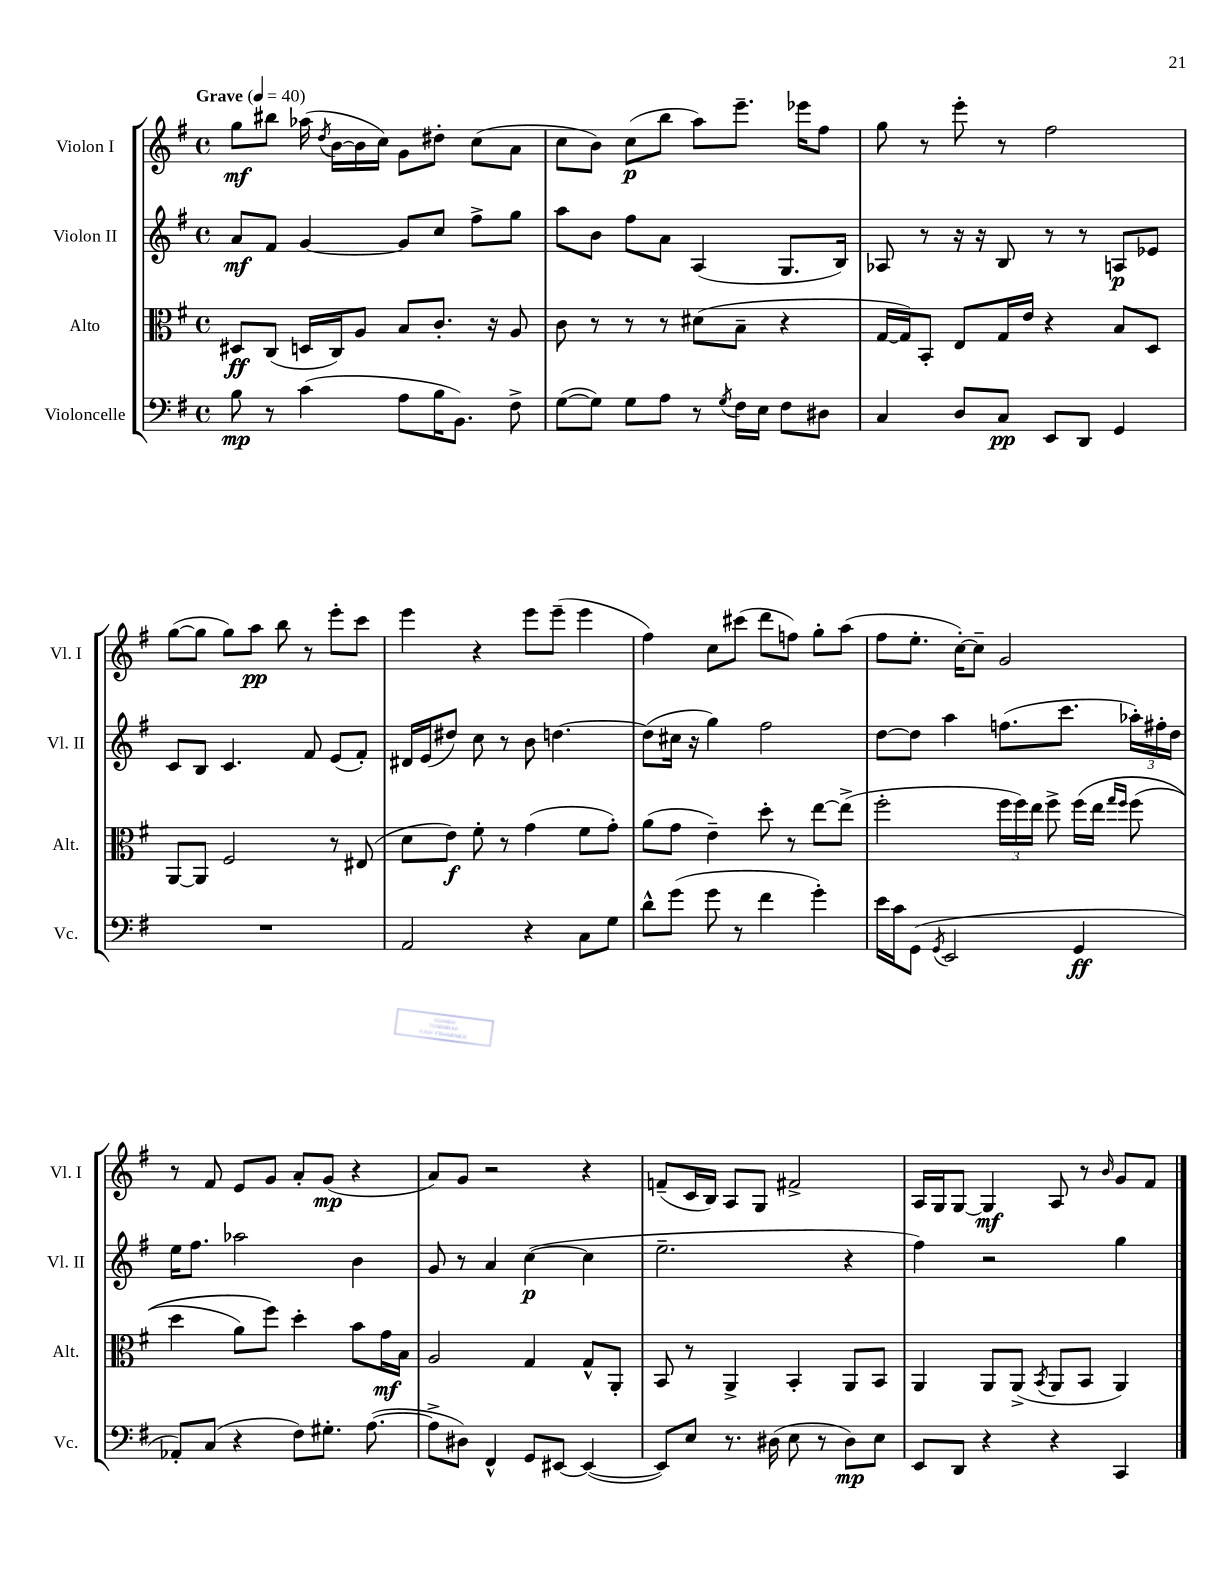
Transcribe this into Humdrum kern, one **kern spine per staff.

**kern	**dynam	**kern	**dynam	**kern	**dynam	**kern	**dynam
*part4	*part4	*part3	*part3	*part2	*part2	*part1	*part1
*staff4	*staff4	*staff3	*staff3	*staff2	*staff2	*staff1	*staff1
*I"Violoncelle	*	*I"Alto	*	*I"Violon II	*	*I"Violon I	*
*I'Vc.	*	*I'Alt.	*	*I'Vl. II	*	*I'Vl. I	*
*clefF4	*	*clefC3	*	*clefG2	*	*clefG2	*
*k[f#]	*	*k[f#]	*	*k[f#]	*	*k[f#]	*
*M4/4	*	*M4/4	*	*M4/4	*	*M4/4	*
*met(c)	*	*met(c)	*	*met(c)	*	*met(c)	*
*MM40	*	*MM40	*	*MM40	*	*MM40	*
=1	=1	=1	=1	=1	=1	=1	=1
!	!	!	!	!	!	!LO:TX:a:B:t=Grave	!
8B\	mp	8D#X/L	ff	8a/L	mf	8gg\L	mf
8r	.	(8C/J	.	8f#/J	.	8bb#X\J	.
(4c\	.	16Dn/LL	.	[4g/	.	(16aa-X\	.
.	.	.	.	.	.	8qdd/	.
.	.	16C/J)	.	.	.	[16b\LL	.
.	.	8A/J	.	.	.	16b\]	.
.	.	.	.	.	.	16cc\JJ)	.
8A\L	.	8B/L	.	8g/L]	.	8g\L	.
16B\K	.	8.c'/J	.	8cc/J	.	8dd#X'\J	.
8.BB\J)	.	.	.	.	.	.	.
.	.	.	.	8ff#^\L	.	(8cc\L	.
.	.	16r	.	.	.	.	.
8F#^\	.	8A/	.	8gg\J	.	8a\J	.
=2	=2	=2	=2	=2	=2	=2	=2
([8G\L	.	8c\	.	8aa\L	.	8cc\L	.
8G\J])	.	8r	.	8b\J	.	8b\J)	.
8G\L	.	8r	.	8ff#\L	.	(8cc\L	p
8A\J	.	8r	.	8a\J	.	8bb\J	.
8r	.	(8d#X\L	.	(4A/	.	8aa\L)	.
8qG/	.	.	.	.	.	.	.
16F#\LL	.	8B~\J	.	.	.	8.eee~\J	.
16E\JJ	.	.	.	.	.	.	.
8F#\L	.	4r	.	8.G/L	.	.	.
.	.	.	.	.	.	16eee-X\KL	.
8D#X\J	.	.	.	.	.	8ff#\J	.
.	.	.	.	16B/Jk)	.	.	.
=3	=3	=3	=3	=3	=3	=3	=3
4C/	.	[16G/LL	.	8A-X/	.	8gg\	.
.	.	16G/J])	.	.	.	.	.
.	.	8BB'/J	.	8r	.	8r	.
8D/L	.	8E/L	.	16r	.	8eee'\	.
.	.	.	.	16r	.	.	.
8C/J	pp	16G/L	.	8B/	.	8r	.
.	.	16e/JJ	.	.	.	.	.
8EE/L	.	4r	.	8r	.	2ff#\	.
8DD/J	.	.	.	8r	.	.	.
4GG/	.	8B/L	.	8An/L	p	.	.
.	.	8D/J	.	8e-X/J	.	.	.
!!LO:LB:g=z
=4	=4	=4	=4	=4	=4	=4	=4
1r	.	[8AA/L	.	8c/L	.	([8gg\L	.
.	.	8AA/J]	.	8B/J	.	8gg\J]	.
.	.	2F#/	.	4.c/	.	8gg\L)	.
.	.	.	.	.	.	8aa\J	pp
.	.	.	.	.	.	8bb\	.
.	.	.	.	8f#/	.	8r	.
.	.	8r	.	(8e/L	.	8eee'\L	.
.	.	(8E#X/	.	8f#'/J)	.	8ccc\J	.
=5	=5	=5	=5	=5	=5	=5	=5
2AA/	.	8d\L	.	16d#X/LL	.	4eee\	.
.	.	.	.	(16e/J	.	.	.
.	.	8e\J)	f	8dd#X/J)	.	.	.
.	.	8f#'\	.	8cc\	.	4r	.
.	.	8r	.	8r	.	.	.
4r	.	(4g\	.	8b\	.	8eee\L	.
.	.	.	.	[4.ddn\	.	(8eee~\J	.
8C\L	.	8f#\L	.	.	.	4eee\	.
8G\J	.	8g'\J)	.	.	.	.	.
=6	=6	=6	=6	=6	=6	=6	=6
8d^^\L	.	(8a\L	.	(8dd\L]	.	4ff#\)	.
(8g\J	.	8g\J	.	16cc#X\Jk	.	.	.
.	.	.	.	16r	.	.	.
8g\	.	4e~\)	.	4gg\)	.	8cc\L	.
8r	.	.	.	.	.	(8ccc#X\J	.
4f#\	.	8dd'\	.	2ff#\	.	8ddd\L	.
.	.	8r	.	.	.	8ffn\J)	.
4g'\)	.	[8ee\L	.	.	.	8gg'\L	.
.	.	(8ee^\J]	.	.	.	(8aa\J	.
=7	=7	=7	=7	=7	=7	=7	=7
16e\LL	.	2ff#'\	.	[8dd\L	.	8ff#\L	.
16c\J	.	.	.	.	.	.	.
(8GG\J	.	.	.	8dd\J]	.	8.ee'\J	.
8qGG/	.	.	.	.	.	.	.
2EE/	.	.	.	4aa\	.	.	.
.	.	.	.	.	.	[16cc'\KL)	.
.	.	.	.	.	.	8cc~\J]	.
.	.	24ff#\LL	.	(8.ffn\L	.	2g/	.
.	.	24ff#\)	.	.	.	.	.
.	.	24ee\JJ	.	.	.	.	.
.	.	8ff#^\	.	.	.	.	.
.	.	.	.	8.ccc\J	.	.	.
4GG/	ff	(16ff#\LL	.	.	.	.	.
.	.	16ee\JJ	.	.	.	.	.
.	.	16qqgg/LL	.	.	.	.	.
.	.	16qqff#/JJ	.	.	.	.	.
.	.	(8ff#\	.	24aa-X'\LL)	.	.	.
.	.	.	.	24ff#X'\	.	.	.
.	.	.	.	24dd\JJ	.	.	.
!!LO:LB:g=z
=8	=8	=8	=8	=8	=8	=8	=8
8AA-X'/L)	.	4dd\	.	16ee\KL	.	8r	.
.	.	.	.	8.ff#\J	.	.	.
(8C/J	.	.	.	.	.	8f#/	.
4r	.	8a\L)	.	2aa-X\	.	8e/L	.
.	.	8ff#\J)	.	.	.	8g/J	.
8F#\L)	.	4dd'\	.	.	.	8a'/L	.
8.G#X'\J	.	.	.	.	.	(8g/J	mp
.	.	8b\L	.	4b\	.	4r	.
([8.A\	.	.	.	.	.	.	.
.	.	16g\L	mf	.	.	.	.
.	.	16B\JJ	.	.	.	.	.
=9	=9	=9	=9	=9	=9	=9	=9
8A^\L]	.	2A/	.	8g/	.	8a/L)	.
8D#X\J)	.	.	.	8r	.	8g/J	.
4FF#^^/	.	.	.	4a/	.	2r	.
8GG/L	.	4G/	.	([4cc\	p	.	.
[8EE#X/J	.	.	.	.	.	.	.
(4EE#/_	.	8G^^/L	.	4cc\]	.	4r	.
.	.	8AA'/J	.	.	.	.	.
=10	=10	=10	=10	=10	=10	=10	=10
8EE#/L])	.	8BB/	.	2.ee~\	.	(8fn~/L	.
8E/J	.	8r	.	.	.	16c/L	.
.	.	.	.	.	.	16B/JJ)	.
8.r	.	4AA^/	.	.	.	8A/L	.
.	.	.	.	.	.	8G/J	.
(16D#X\	.	.	.	.	.	.	.
8E\	.	4BB'/	.	.	.	2f#X^/	.
8r	.	.	.	.	.	.	.
8D#\L)	mp	8AA/L	.	4r	.	.	.
8E\J	.	8BB/J	.	.	.	.	.
=11	=11	=11	=11	=11	=11	=11	=11
8EE/L	.	4AA/	.	4ff#\)	.	16A/LL	.
.	.	.	.	.	.	16G/J	.
8DD/J	.	.	.	.	.	[8G/J	.
4r	.	8AA/L	.	2r	.	4G/]	mf
.	.	(8AA^/J	.	.	.	.	.
.	.	8qBB/	.	.	.	.	.
4r	.	8AA/L	.	.	.	8A/	.
.	.	8BB/J	.	.	.	8r	.
.	.	.	.	.	.	16qqb/	.
4CC/	.	4AA/)	.	4gg\	.	8g/L	.
.	.	.	.	.	.	8f#/J	.
==	==	==	==	==	==	==	==
*-	*-	*-	*-	*-	*-	*-	*-
